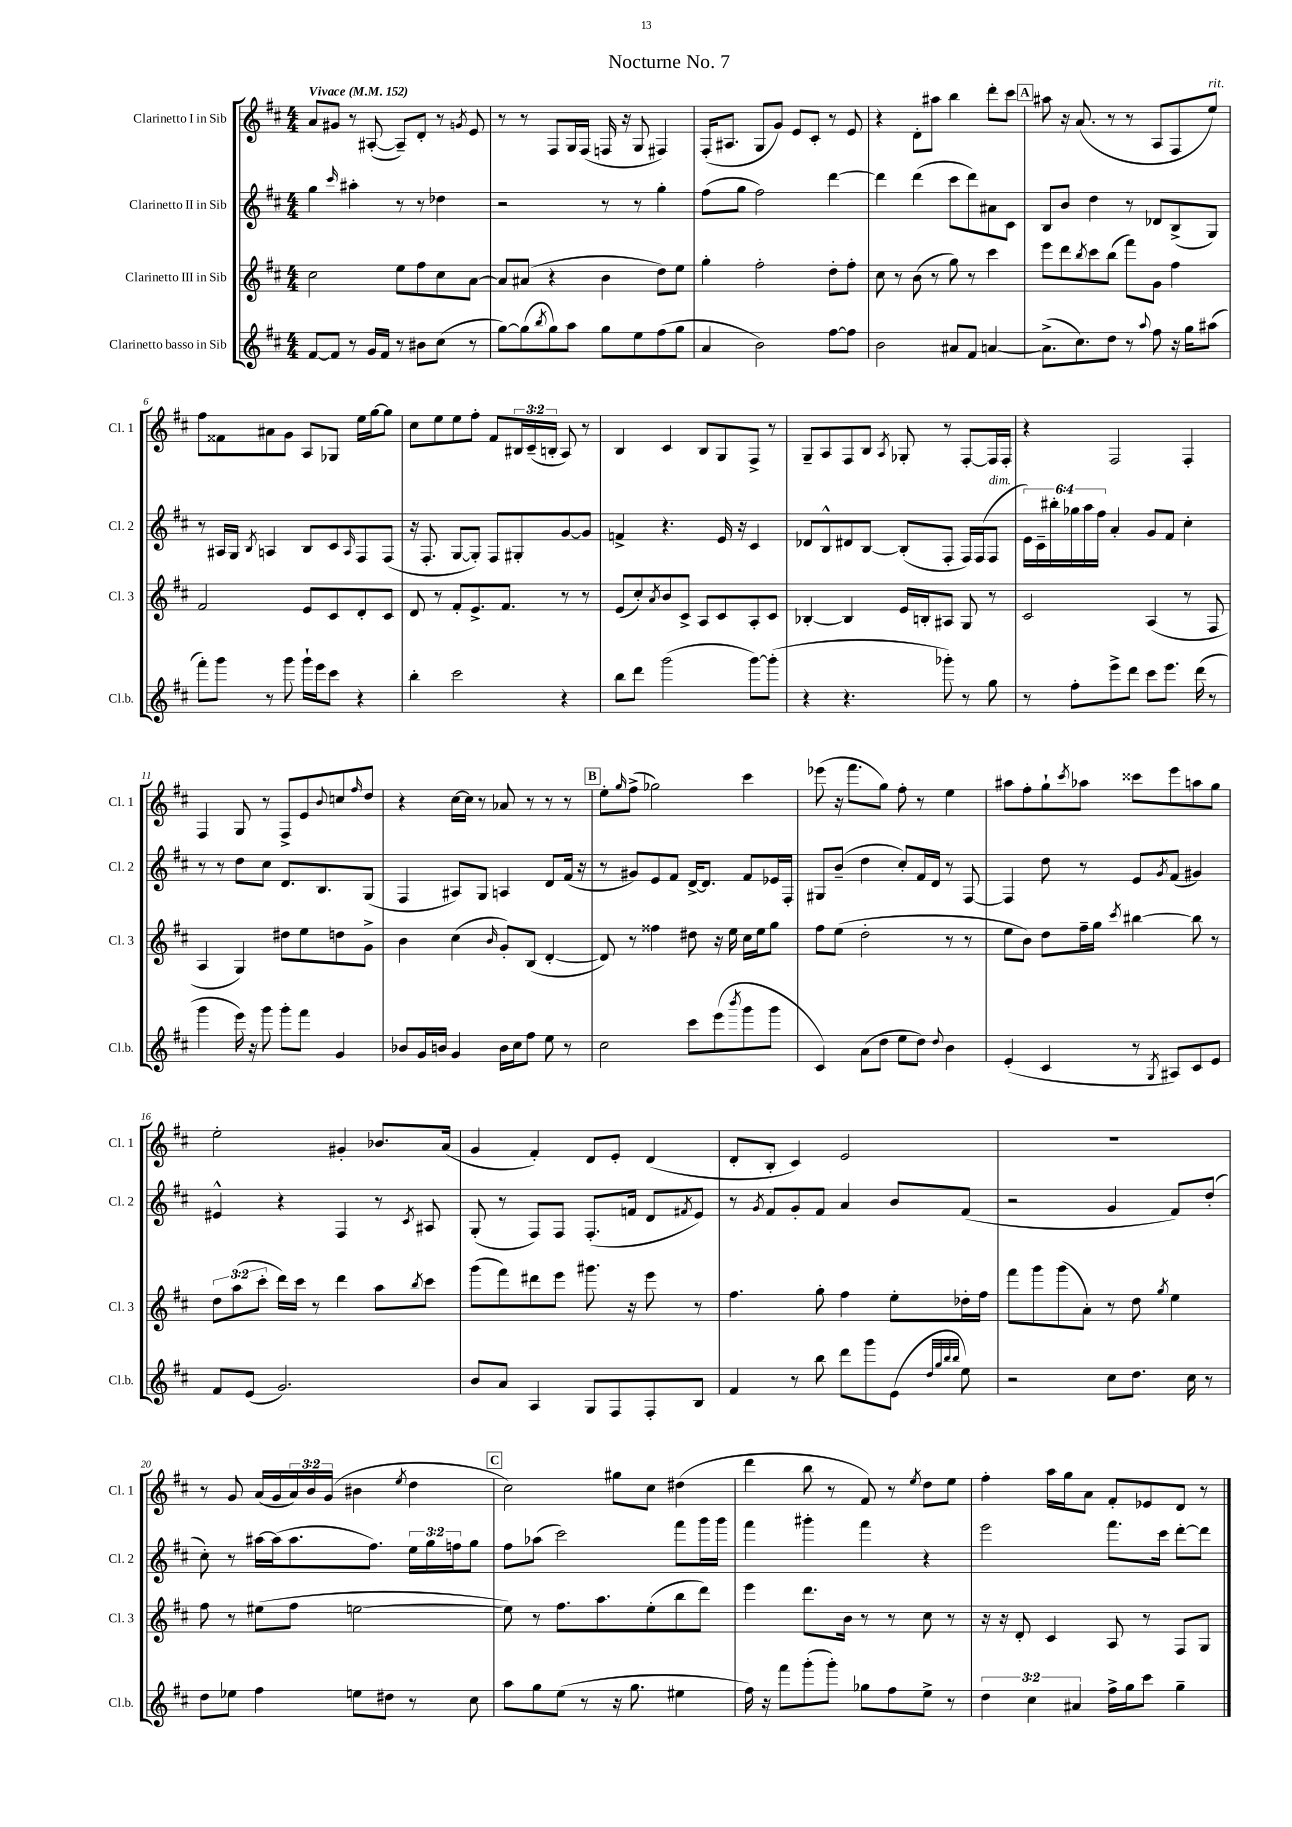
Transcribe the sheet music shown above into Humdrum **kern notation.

**kern	**kern	**kern	**kern
*staff4	*staff3	*staff2	*staff1
*clefG2	*clefG2	*clefG2	*clefG2
*k[f#c#]	*k[f#c#]	*k[f#c#]	*k[f#c#]
*M4/4	*M4/4	*M4/4	*M4/4
*MM152	*MM152	*MM152	*MM152
[8f#	2cc#	4gg	8a
8f#]	.	.	8g#
.	.	16qqccc#	.
8r	.	4aa#'	8r
16g	.	.	([8A#'
16f#	.	.	.
8r	8ee	8r	8A#~])
8b#	8ff#	8r	8d'
(8cc#	8cc#	4dd-	8r
.	.	.	8qg
8r	[8a	.	8e
=	=	=	=
[8gg)	8a]	2r	8r
(8gg]	(8a#	.	8r
8qbb	.	.	.
8gg)	4r	.	8F#
8aa	.	.	16G
.	.	.	(16F#
8gg	4b	8r	16F
.	.	.	16r
8ee	.	8r	8G
(8ff#	8dd)	4gg'	4F#)
8gg	8ee	.	.
=	=	=	=
4a	4gg'	(8ff#	(16F#'
.	.	.	8.A#
.	.	8gg	.
2b)	2ff#'	2ff#)	8G
.	.	.	8g)
.	.	.	8e
.	.	.	8c#'
[8ff#	8dd'	[4ddd	8r
8ff#]	8ff#'	.	8e
=	=	=	=
2b	8cc#	4ddd]	4r
.	8r	.	.
.	(8b	(4ddd	8d'
.	8r	.	8aa#
8a#	8gg)	8ccc#	4bb
8f#	8r	8ddd)	.
[4a	4ccc#	8a#	8ddd'
.	.	8c#	8ccc#
=	=	=	=
(8.a^]	8eee	8B	8aa#
.	8ddd	8b	16r
8.cc#)	.	.	(8.a
.	8qbb	.	.
.	8ccc#	4dd	.
8dd	(8bb	.	8r
8r	8fff#)	8r	8r
8qqaa	.	.	.
8ff#	8g	8d-	8A
16r	4ff#	(8B^	8F#
16gg	.	.	.
(8aa#	.	8G)	8ee)
=	=	=	=
8fff#')	2f#	8r	8ff#
8ggg	.	16A#	8f##
.	.	16G	.
.	.	8qB	.
8r	.	4A	8a#
8ggg	.	.	8g
16ggg`	8e	8B	8A
16eee	.	.	.
8ccc#	8c#	8c#	8G-
.	.	16qqA	.
4r	8d'	8F#	16ee
.	.	.	[16gg
.	8c#	(8F#	8gg]
=	=	=	=
4bb'	8d	16r	8cc#
.	.	8.F#'	.
.	8r	.	8ee
2ccc#	8f#'	[8G	8ee
.	8.e^	8G'])	8ff#'
.	.	8F#	8f#
.	8.f#	.	.
.	.	8G#'	24B#
.	.	.	(24c#~
.	.	.	24B'
4r	8r	[8g	8A)
.	8r	8g]	8r
=	=	=	=
8bb	(8e	4f^	4B
8ddd	8cc#')	.	.
.	8qa	.	.
(2ggg	8b	4.r	4c#
.	8c#^	.	.
.	8A	.	8B
.	8c#	16e	8G
.	.	16r	.
[8ggg)	8A'	4c#	8F#^
(8ggg']	8c#	.	8r
=	=	=	=
4r	[4B-'	8d-	8G~
.	.	8B^^	8A
4.r	4B-]	8d#	8F#
.	.	[8B	8B
.	.	.	8qA
.	16e	(8B']	8G-'
.	16B'	.	.
8ggg-')	8A#	8F#'	8r
8r	8G	16F#)	[8F#'
.	.	(16F#	.
8gg	8r	8F#	16F#]
.	.	.	16F#'
=	=	=	=
8r	2c#	24e)	4r
.	.	24c#~	.
.	.	24bb#'	.
8ff#'	.	24gg-	.
.	.	24aa	.
.	.	24ff#	.
8eee^	.	4a'	2F#
8ddd	.	.	.
8ccc#	(4A	8g	.
8.eee	.	8f#	.
.	8r	4cc#'	4F#'
(16ddd	.	.	.
8r	8F#	.	.
=	=	=	=
4ggg	4A	8r	4F#
.	.	8r	.
16eee)	4G)	8dd	8G
16r	.	.	.
8ggg	.	8cc#	8r
8ggg'	8dd#	8.d	8F#^
8fff#	8ee	.	8e
.	.	8.B	.
.	.	.	8qqb
4g	8dd	.	8cc
.	.	.	16qqff#
.	8g^	(8G	8dd
=	=	=	=
8b-	4b	4F#	4r
16g	.	.	.
16b	.	.	.
4g	(4cc#	8A#)	[16cc#
.	.	.	16cc#]
.	.	8G	8r
.	16qqb	.	.
16b	8g')	4A	8a-
16cc#	.	.	.
8ff#	(8B	.	8r
8ee	[4d'	8d	8r
8r	.	(16f#	8r
.	.	16r	.
=	=	=	=
2cc#	8d])	8r	8ee'
.	.	.	16qqgg
.	8r	8g#)	(8ff#^
.	4ff##	8e	2gg-)
.	.	8f#	.
8ccc#	8dd#	[16d^	.
.	.	8.d]	.
(8eee	16r	.	.
.	16ee	.	.
8qbbb	.	.	.
8ggg	16cc#	8f#	4ccc#
.	16ee	.	.
8ggg	8gg	16e-	.
.	.	16F#'	.
=	=	=	=
4c#)	8ff#	8G#	(8eee-
.	(8ee	(8b~	16r
.	.	.	8.fff#
(8a	2dd'	4dd	.
8dd	.	.	8gg)
8ee	.	8cc#')	8ff#'
8dd)	.	16f#	8r
.	.	16d	.
8qqdd	.	.	.
4b	8r	8r	4ee
.	8r	[8F#	.
=	=	=	=
(4e'	8ee	4F#]	8aa#
.	8b)	.	8ff#'
4c#	8dd	8dd	8gg`
.	.	.	8qccc#
.	16ff#~	8r	8aa-
.	16gg	.	.
.	8qccc#	.	.
8r	[4bb#	8e	8ccc##
8qG	.	8qg	.
8A#)	.	(8f#	8eee
8c#	8bb#]	4g#)	8aa
8e	8r	.	8gg
=	=	=	=
8f#	12dd	4e#^^	2ee'
.	(12aa	.	.
(8e	.	.	.
.	12ccc#'	.	.
2.g)	16ddd)	4r	.
.	16ccc#	.	.
.	8r	.	.
.	4ddd	4F#	4g#'
.	8aa	8r	8.b-
.	8qbb	8qc#	.
.	8ccc#	8A#	.
.	.	.	(16a
=	=	=	=
8b	(8ggg	(8G'	4g
8a	8fff#)	8r	.
4A	8ddd#	8F#)	4f#')
.	8eee	8F#	.
8G	8.ggg#	(8.F#'	8d
8F#	.	.	8e'
.	16r	16f	.
8F#'	8eee	8d	(4d
.	.	8qf#	.
8B	8r	8e)	.
=	=	=	=
4f#	4.ff#	8r	8d'
.	.	8qg	.
.	.	8f#	8B'
8r	.	8g'	4c#)
8bb	8gg'	8f#	.
8ddd	4ff#	4a	2e
8ggg	.	.	.
(8e	8ee'	8b	.
32qqdd	.	.	.
32qqgg	.	.	.
32qqbb	.	.	.
32qqbb	.	.	.
8ee)	16dd-'	(8f#	.
.	16ff#	.	.
=	=	=	=
2r	8fff#	2r	1r
.	8ggg	.	.
.	(8ggg	.	.
.	8a')	.	.
8cc#	8r	4g	.
8.dd	8dd	.	.
.	8qgg	.	.
.	4ee	8f#)	.
16cc#	.	.	.
8r	.	(8dd'	.
=	=	=	=
8dd	8ff#	8cc#')	8r
8ee-	8r	8r	8g
4ff#	(8ee#	[16aa#	(16a
.	.	(16aa#]	16g
.	8ff#	8.aa#	24a)
.	.	.	24b
.	.	.	(24g
8ee	[2ee	.	4b#
.	.	8.ff#)	.
8dd#	.	.	.
.	.	.	8qee
8r	.	24ee	4dd
.	.	24gg	.
.	.	24ff	.
8cc#	.	8gg	.
=	=	=	=
8aa	8ee])	8ff#	2cc#)
8gg	8r	(8aa-	.
(8ee	8.ff#	2ccc#)	.
8r	.	.	.
.	8.aa	.	.
16r	.	.	8gg#
8.gg	.	.	.
.	(8ee'	.	8cc#
4ee#	8bb	8fff#	(4dd#
.	8ddd)	16ggg	.
.	.	16ggg	.
=	=	=	=
16ff#)	4eee	4fff#	4ddd
16r	.	.	.
8fff#	.	.	.
(8ggg'	8.ddd	4ggg#'	8bb
8ggg')	.	.	8r
.	16b	.	.
8gg-	8r	4fff#	8f#)
8ff#	8r	.	8r
.	.	.	8qee
8ee^	8cc#	4r	8dd
8r	8r	.	8ee
=	=	=	=
6dd	16r	2eee	4ff#'
.	16r	.	.
.	8d'	.	.
6cc#	.	.	.
.	4c#	.	16aa
.	.	.	16gg
6a#	.	.	.
.	.	.	8a
16ff#^	8A	8.fff#	8f#'
16gg	.	.	.
8ccc#	8r	.	8e-
.	.	16ccc#	.
4gg~	8F#	[8ddd'	8d
.	8G	8ddd]	8r
==	==	==	==
*-	*-	*-	*-
